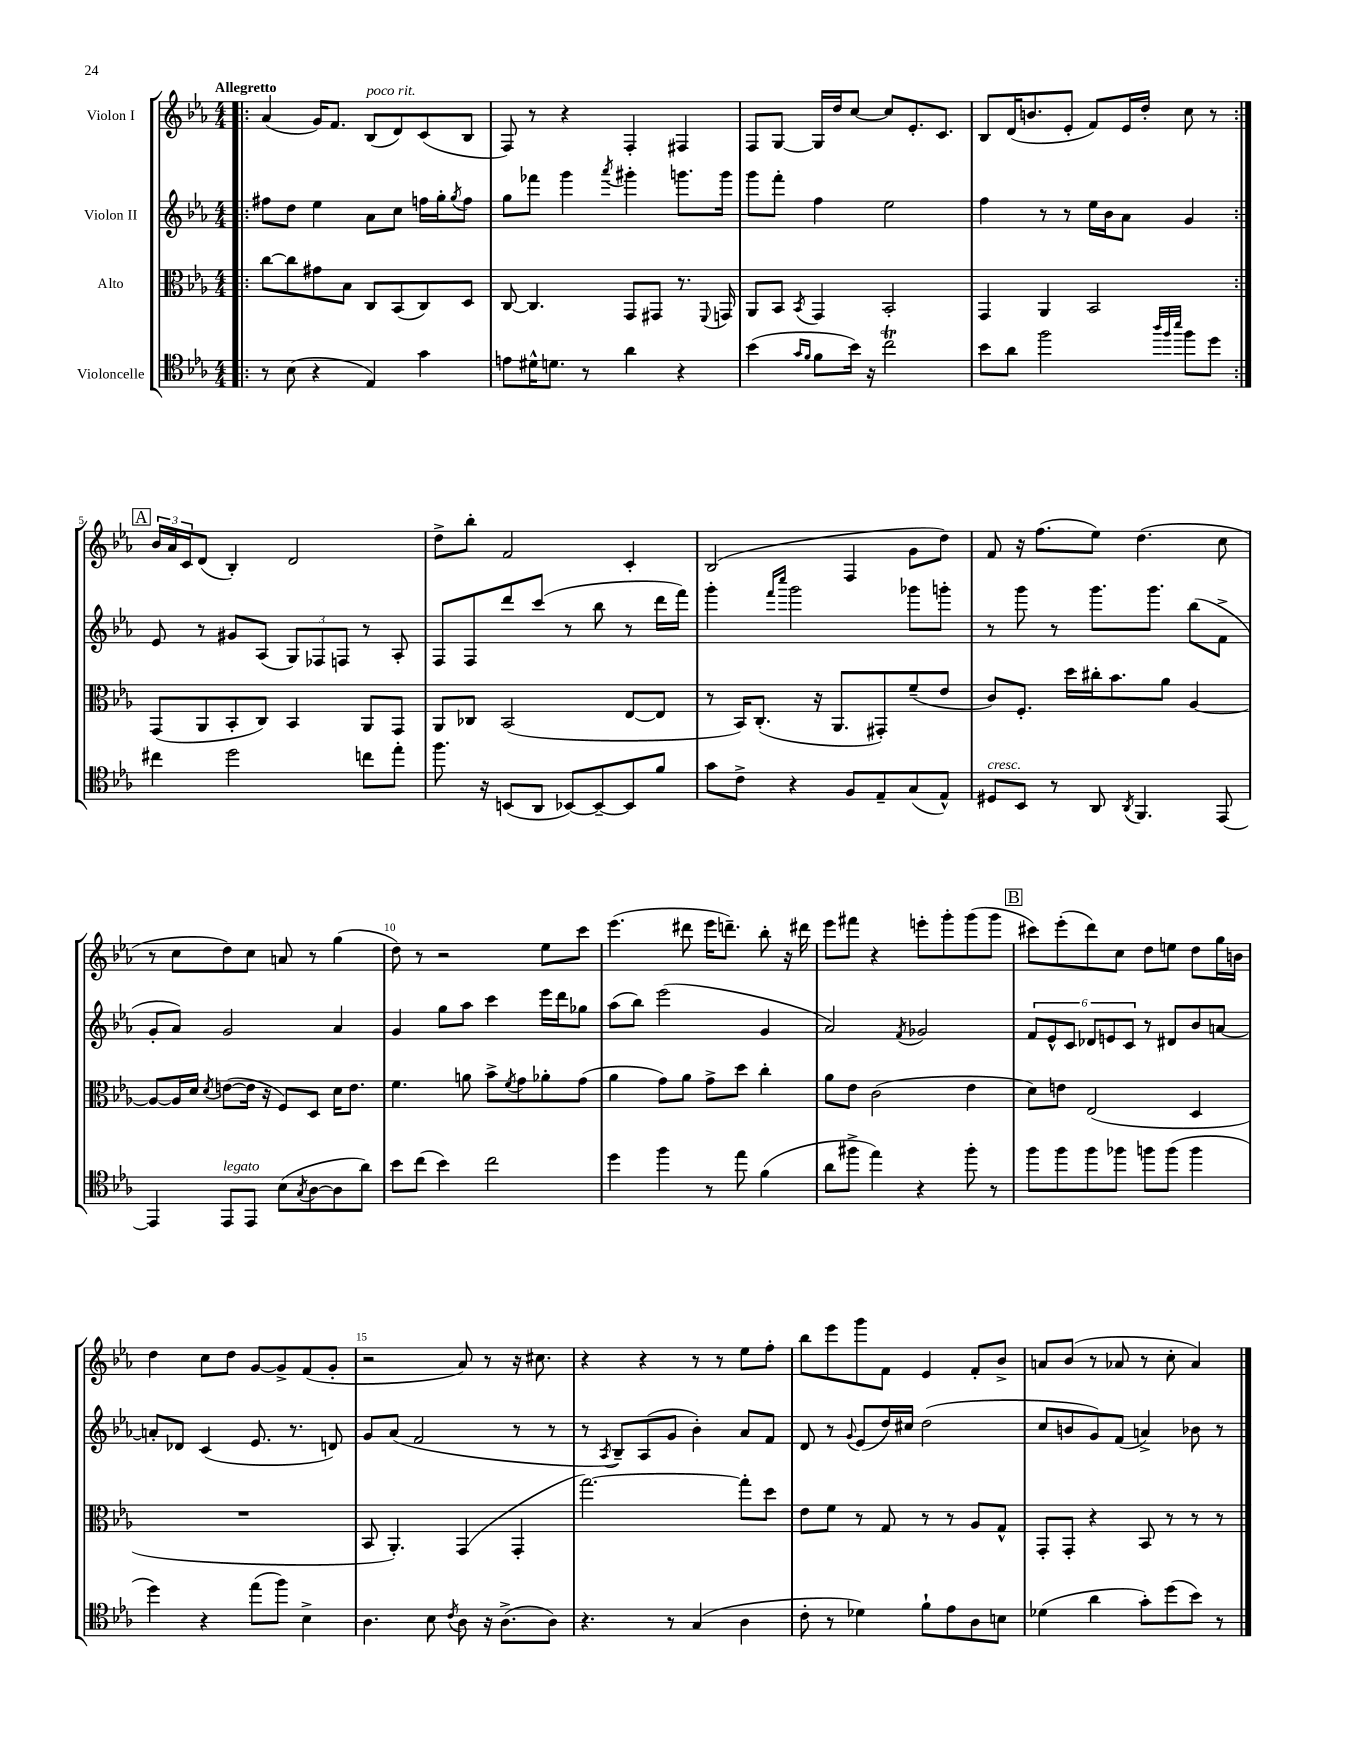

**kern	**kern	**kern	**kern
*staff4	*staff3	*staff2	*staff1
*clefC4	*clefC3	*clefG2	*clefG2
*k[b-e-a-]	*k[b-e-a-]	*k[b-e-a-]	*k[b-e-a-]
*M4/4	*M4/4	*M4/4	*M4/4
=!|:	=!|:	=!|:	=!|:
8r	[8cc	8ff#	(4a-
(8B-	8cc]	8dd	.
4r	8g#	4ee-	16g)
.	.	.	8.f
.	8B-	.	.
4E-)	8C	8a-	(8B-
.	(8BB-	8cc	8d)
4g	8C)	16ff	(8c
.	.	16gg'	.
.	.	8qgg	.
.	8D	8ff	8B-
=	=	=	=
8e	[8C	8gg	8F)
16d#^^	4.C]	8fff-	8r
8.d	.	.	.
.	.	4ggg	4r
8r	.	.	.
.	.	8qaaa-	.
4a-	8GG	4ggg#'	4F'
.	8GG#	.	.
4r	8.r	8.ggg	4F#
.	8qqFF	.	.
.	16GG	16ggg	.
=	=	=	=
(4b-	8AA-	8ggg	8F
.	8BB-	8fff'	[8G
16qqg	.	.	.
16qqf	8qBB-	.	.
8f	4GG	4ff	16G]
.	.	.	16dd
16b-)	.	.	[8cc
16r	.	.	.
2cc	2BB-'	2ee-	8cc]
.	.	.	8.e-'
.	.	.	8.c
=	=	=	=
8b-	4GG	4ff	8B-
8a-	.	.	(16d
.	.	.	8.b
2ff	4AA-	8r	.
.	.	8r	8e-'
.	2BB-	16ee-	8f)
.	.	16b-	.
.	.	8a-	16e-
.	.	.	16dd'
32qqaa-	.	.	.
32qqff	.	.	.
32qqbb-	.	.	.
8ff	.	4g	8cc
8dd	.	.	8r
=:|!	=:|!	=:|!	=:|!
4cc#	(8GG	8e-	24b-
.	.	.	24a-
.	.	.	24c
.	8AA-	8r	(8d
2dd	8BB-'	8g#	4B-')
.	8C)	(8A-	.
.	4BB-	12G)	2d
.	.	12F-	.
.	.	12F	.
8cc	8AA-	8r	.
8ee-'	8GG	8A-'	.
=	=	=	=
8.ff	8AA-	8F	8dd^
.	8C-	8F	8bb-'
16r	.	.	.
(8BB	(2BB-	8ddd	2f
8AA-	.	(8ccc	.
[8BB-)	.	8r	.
8BB-~_	.	8bb-	.
8BB-]	[8E-	8r	4c'
8f	8E-]	16ddd	.
.	.	16fff)	.
=	=	=	=
8g	8r	4ggg'	(2B-
8c^	16BB-)	.	.
.	(8.C'	.	.
.	.	16qqfff	.
.	.	16qqcccc	.
4r	.	2ggg	.
.	16r	.	.
.	8.AA-	.	.
8F	.	.	4F
8E-~	8GG#')	.	.
(8G	(8f~	8ggg-	8g
8E-^^)	8e-	8ggg'	8dd)
=	=	=	=
8D#	8c)	8r	8f
8BB-	8.F'	8ggg	16r
.	.	.	(8.ff
8r	.	8r	.
.	16dd	.	.
8AA-	16cc#'	8.ggg	8ee-)
.	8.b-	.	.
8qAA-	.	.	.
4.FF	.	.	(4.dd
.	.	8.ggg	.
.	8a-	.	.
.	[4A-	(8bb-	.
[8EE-	.	8f^	8cc
=	=	=	=
4EE-]	8A-_	8g'	8r
.	16A-]	8a-)	8cc
.	16d	.	.
.	8qd	.	.
8EE-	([8e	2g	8dd)
8EE-	16e]	.	8cc
.	16r	.	.
(8B-	8F)	.	8a
8qG	.	.	.
[8A-	8D	.	8r
8A-]	16d	4a-	(4gg
.	8.e	.	.
8a-)	.	.	.
=	=	=	=
8b-	4.f	4g	8dd)
(8cc	.	.	8r
4b-)	.	8gg	2r
.	8a	8aa-	.
2cc	8b-^	4ccc	.
.	8qf	.	.
.	8g	.	.
.	8a-'	16eee-	8ee-
.	.	16ddd	.
.	(8g	8gg-	8ccc
=	=	=	=
4dd	4a-	(8aa-	(4.eee-
.	.	8bb-)	.
4ff	8g)	(2eee-	.
.	8a-	.	8ddd#
8r	8g^	.	16eee-
.	.	.	8.ddd~)
8ee-	8dd	.	.
(4f	4cc'	4g	8bb-'
.	.	.	16r
.	.	.	16ddd#
=	=	=	=
8a-	8a-	2a-)	8eee-
8ff#^	8e-	.	8fff#
4ee-)	(2c	.	4r
.	.	8qf	.
4r	.	2g-	8eee'
.	.	.	8ggg'
8ff#'	4e-	.	(8ggg
8r	.	.	8ggg
=	=	=	=
8ff	8d)	12f	8ccc#)
.	.	12e-^^	.
8ff	8e	.	(8eee-'
.	.	12c	.
8ff	(2E-	12d-	8ddd)
.	.	12e	.
8ff-	.	.	8cc
.	.	12c	.
8ff	.	8r	8dd
(8ff	.	8d#	8ee
4ff	4D	8b-	8dd
.	.	[8a	16gg
.	.	.	16b
=	=	=	=
4dd)	1r	8a']	4dd
.	.	8d-	.
4r	.	(4c	8cc
.	.	.	8dd
(8ee-	.	8.e-	[8g
8ff)	.	.	8g^]
.	.	8.r	.
4B-^	.	.	(8f
.	.	8d)	8g'
=	=	=	=
4.A-	8BB-	8g	2r
.	4.AA-')	(8a-	.
.	.	2f	.
8B-	.	.	.
8qc	.	.	.
8A-	(4GG	.	8a-)
16r	.	.	8r
(8.A-^	.	.	.
.	4GG'	8r	16r
.	.	.	8.cc#
8A-)	.	8r	.
=	=	=	=
4.r	[2.gg)	8r	4r
.	.	8qA-	.
.	.	8B-~)	.
.	.	(8A-	4r
8r	.	8g	.
(4G	.	4b-')	8r
.	.	.	8r
4A-	8gg']	8a-	8ee-
.	8dd	8f	8ff'
=	=	=	=
8c'	8e-	8d	8bb-
8r	8f	8r	8eee-
.	.	8qqg	.
4d-)	8r	(8e-	8ggg
.	8G	16dd)	8f
.	.	16cc#	.
8f`	8r	(2dd	4e-
8e-	8r	.	.
8A-	8A-	.	8f'
8B	8G^^	.	8b-^
=	=	=	=
(4d-	8GG'	8cc	8a
.	8GG'	8b	(8b-
4a-	4r	8g)	8r
.	.	(8f	8a-
8g')	8BB-	4a^)	8r
(8dd	8r	.	8cc'
8b-)	8r	8b-	4a-)
8r	8r	8r	.
==	==	==	==
*-	*-	*-	*-
